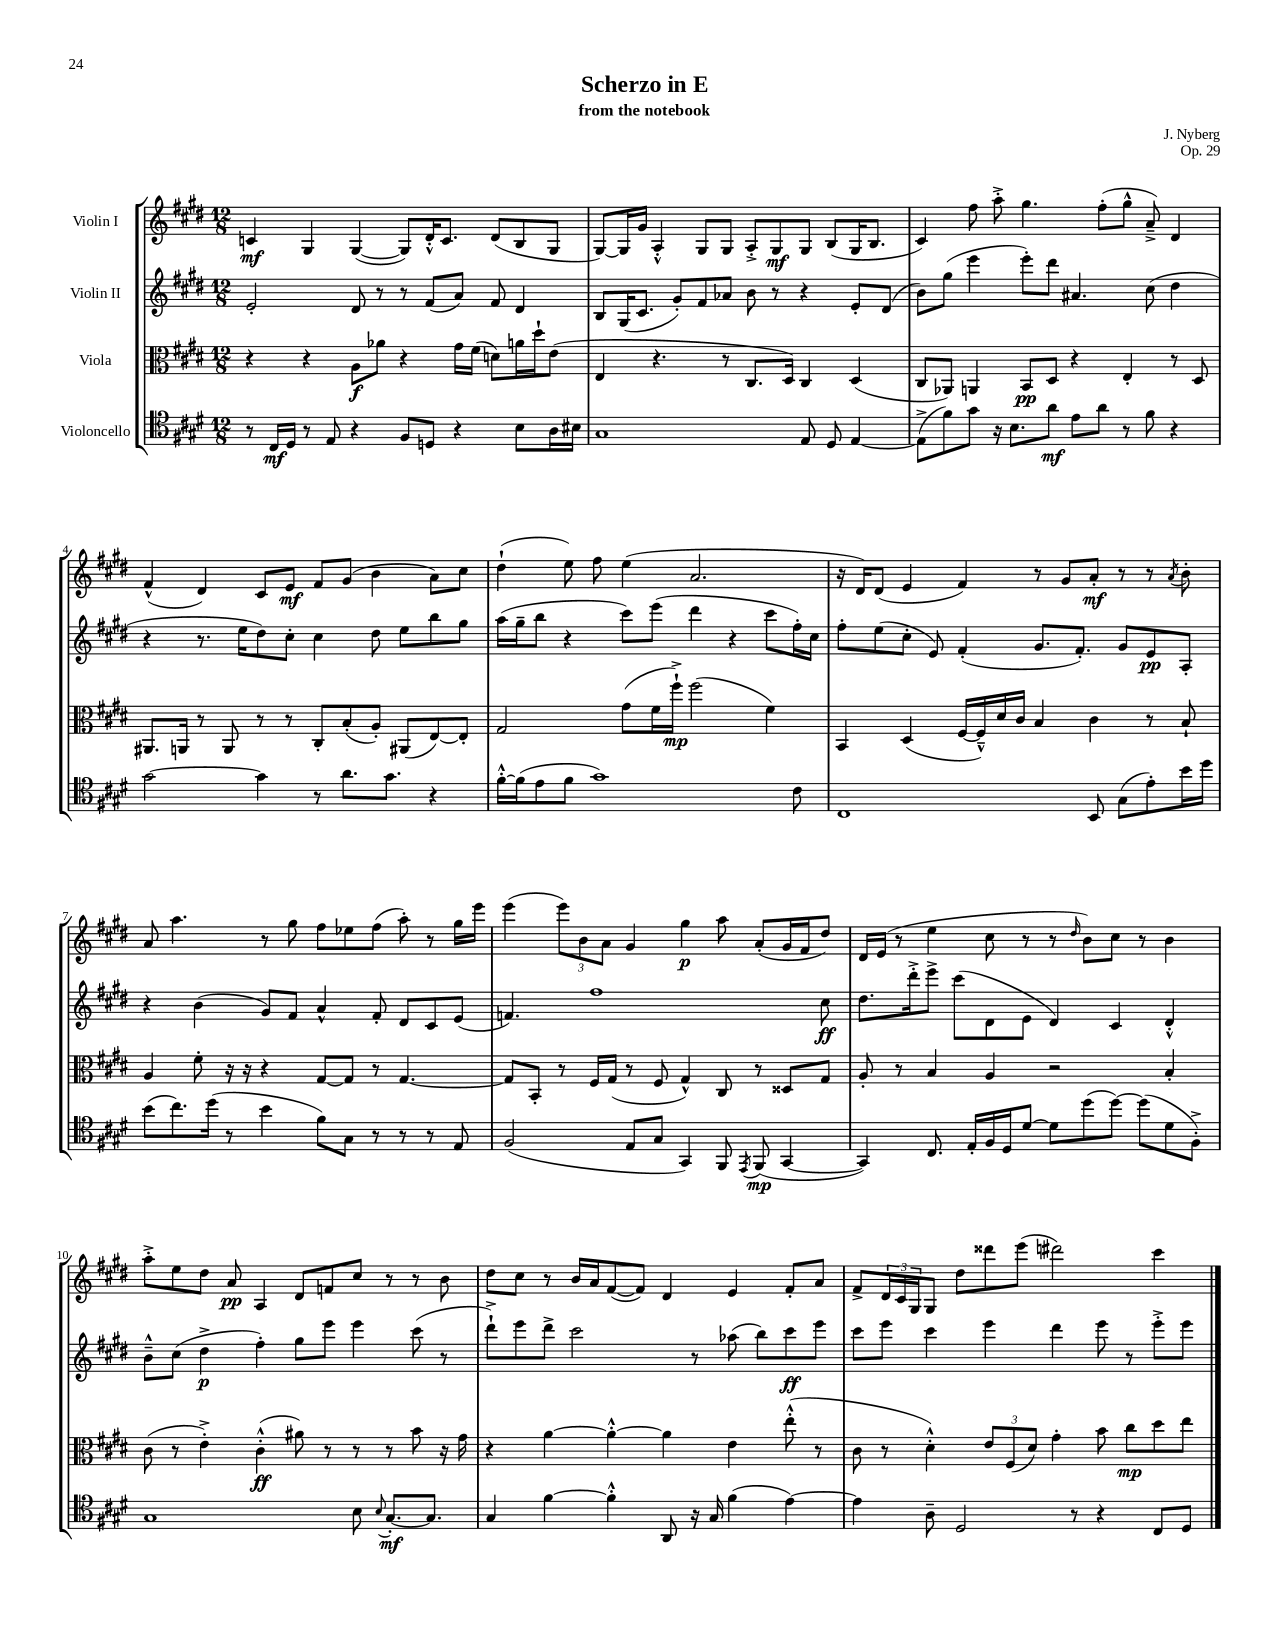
\header { title = "Scherzo in E" composer = "J. Nyberg" subtitle = "from the notebook" opus = "Op. 29" }
<<
\new StaffGroup <<
\new Staff = "s0" \with { instrumentName = "Violin I" } {
    \clef treble \key e \major \numericTimeSignature \time 12/8
    c'4\mf gis4 gis4~( gis8) dis'16-.-^ c'8. dis'8( b8 gis8 |
    gis8~) gis16 gis'16 a4-.-^ gis8 gis8 a8-.-> gis8\mf gis8 b8( gis16 b8. |
    cis'4) fis''8 a''8-.-> gis''4. fis''8-.( gis''8-^ a'8--->) dis'4 |
    fis'4-^( dis'4) cis'8 e'8\mf fis'8 gis'8( b'4 a'8) cis''8 |
    dis''4-!( e''8) fis''8 e''4( a'2. |
    r16 dis'16) dis'8( e'4 fis'4) r8 gis'8 a'8-.\mf r8 r8 \acciaccatura { a'8 } b'8-. |
    a'8 a''4. r8 gis''8 fis''8 ees''8 fis''8( a''8-.) r8 gis''16 e'''16 |
    e'''4( \tuplet 3/2 { e'''8) b'8 a'8 } gis'4 gis''4\p a''8 a'8-.( gis'16 fis'16 dis''8) |
    dis'16 e'16( r8 e''4 cis''8 r8 r8 \grace { dis''16 } b'8) cis''8 r8 b'4 |
    a''8-.-> e''8 dis''8 a'8\pp a4 dis'8 f'8 cis''8 r8 r8 b'8 |
    dis''8 cis''8 r8 b'16 a'16 fis'8~( fis'8) dis'4 e'4 fis'8-. a'8 |
    fis'8-> \tuplet 3/2 { dis'16 cis'16 gis16 } gis8 dis''8 disis'''8 e'''8( dis'''2) cis'''4 \bar "|." |
}
\new Staff = "s1" \with { instrumentName = "Violin II" } {
    \clef treble \key e \major \numericTimeSignature \time 12/8
    e'2-. dis'8 r8 r8 fis'8( a'8) fis'8 dis'4 |
    b8 gis16( cis'8. gis'8-.) fis'8 aes'8 b'8 r8 r4 e'8-. dis'8( |
    b'8) gis''8( e'''4 e'''8-.) dis'''8 ais'4. cis''8( dis''4 |
    r4 r8. e''16 dis''8) cis''8-. cis''4 dis''8 e''8 b''8 gis''8 |
    a''16( gis''16-- b''8 r4 cis'''8) e'''8( dis'''4 r4 cis'''8 fis''16-.) cis''16 |
    fis''8-. e''8( cis''8-. e'8) fis'4-.( gis'8. fis'8.-.) gis'8 e'8\pp a8-. |
    r4 b'4( gis'8) fis'8 a'4-^ fis'8-. dis'8 cis'8 e'8( |
    f'4.) fis''1 cis''8\ff |
    dis''8. dis'''16-.-> e'''8-> cis'''8( dis'8 e'8 dis'4) cis'4 dis'4-.-^ |
    b'8---^ cis''8( dis''4->\p fis''4-.) gis''8 e'''8 e'''4 cis'''8( r8 |
    dis'''8-!->) e'''8 dis'''8-> cis'''2 r8 aes''8( b''8) cis'''8\ff e'''8 |
    cis'''8 e'''8 cis'''4 e'''4 dis'''4 e'''8 r8 e'''8-.-> e'''8 \bar "|." |
}
\new Staff = "s2" \with { instrumentName = "Viola" } {
    \clef alto \key e \major \numericTimeSignature \time 12/8
    r4 r4 a8\f aes'8 r4 gis'16 fis'16( d'8) a'16 dis''16-! e'8( |
    e4 r4. r8 cis8. dis16) cis4 dis4( |
    cis8 aes,8) a,4 b,8\pp dis8 r4 e4-. r8 dis8 |
    ais,8. a,16 r8 a,8 r8 r8 cis8-. b8-.( a8-.) ais,8( e8~) e8-. |
    gis2 gis'8( fis'16 fis''16-!->\mp) fis''2( fis'4) |
    b,4 dis4( fis16~ fis16---^) dis'16 cis'16 b4 cis'4 r8 b8-! |
    a4 fis'8-. r16 r16 r4 gis8~ gis8 r8 gis4.~ |
    gis8 b,8-. r8 fis16 gis16( r8 fis8 gis4-^) cis8 r8 disis8 gis8 |
    a8-. r8 b4 a4 r2 b4-. |
    cis'8( r8 e'4-.->) cis'4-.-^\ff( ais'8) r8 r8 r8 b'8 r16 gis'16 |
    r4 a'4~ a'4~-.-^ a'4 e'4 e''8-.-^( r8 |
    cis'8 r8 dis'4-.-^) \tuplet 3/2 { e'8 fis8( dis'8) } gis'4-. b'8 cis''8\mp dis''8 e''8 \bar "|." |
}
\new Staff = "s3" \with { instrumentName = "Violoncello" } {
    \clef tenor \key e \major \numericTimeSignature \time 12/8
    r8 cis16\mf dis16 r8 e8 r4 fis8 d8 r4 b8 a16 bis16 |
    gis1 e8 dis8 e4~ |
    e8->( fis'8) gis'8 r16 b8. a'8\mf e'8 a'8 r8 fis'8 r4 |
    gis'2~ gis'4 r8 a'8. gis'8. r4 |
    fis'16~-.-^ fis'16( e'8 fis'8 gis'1) cis'8 |
    cis1 b,8 gis8( e'8-.) b'16 dis''16 |
    b'8( cis''8.) dis''16( r8 b'4 fis'8) gis8 r8 r8 r8 e8 |
    fis2( e8 gis8 gis,4) fis,8 \acciaccatura { e,8 } fis,8\mp( gis,4~ |
    gis,4) cis8. e16-. fis16 dis16 dis'8~ dis'8 dis''8( dis''8~) dis''8( dis'8 fis8-.->) |
    gis1 b8 \appoggiatura { b8 } gis8.~-.\mf gis8. |
    gis4 fis'4~ fis'4-.-^ a,8 r16 gis16 fis'4( e'4~) |
    e'4 a8-- dis2 r8 r4 cis8 dis8 \bar "|." |
}
>>
>>
